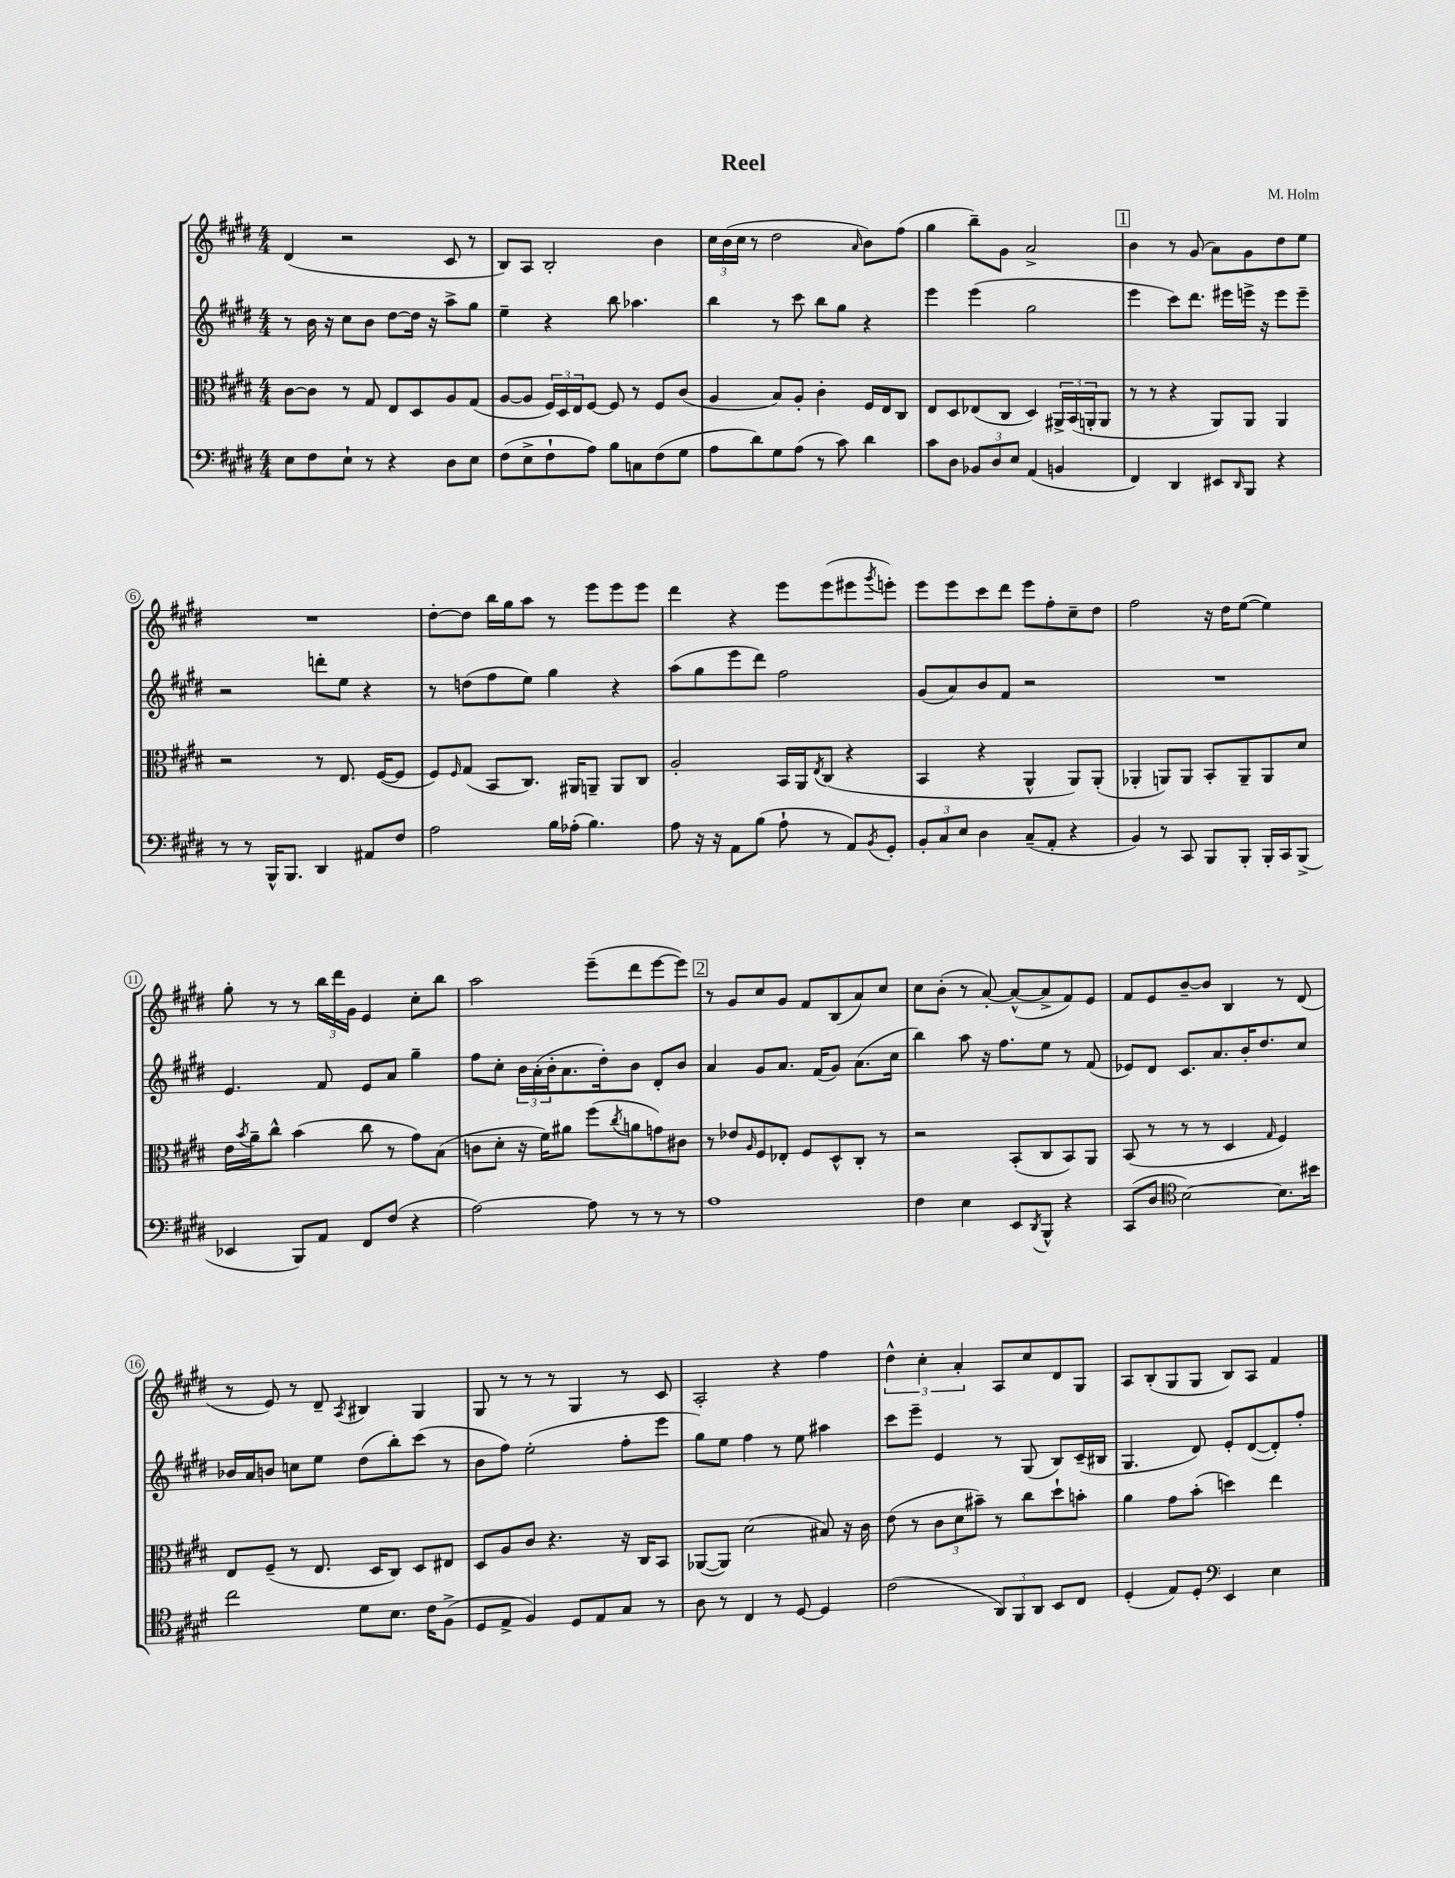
\header { title = "Reel" composer = "M. Holm" }
<<
\new StaffGroup <<
\new Staff = "s0" {
    \clef treble \key e \major \numericTimeSignature \time 4/4
    dis'4( r2 cis'8 r8 |
    b8) a8 b2-. b'4 |
    \tuplet 3/2 { cis''16 b'16( cis''16 } r8 dis''2 \grace { a'16 } b'8) fis''8( |
    gis''4 b''8--) gis'8 a'2-> |
    \mark \markup { \box "1" } b'4 r8 gis'8( a'8) gis'8 dis''8 e''8 |
    R1 |
    dis''8~-. dis''8 b''16 gis''16 a''8 r8 e'''8 e'''8 e'''8 |
    dis'''4 r4 e'''8 e'''8( eis'''8 \acciaccatura { gis'''8 } e'''8-.) |
    e'''8 e'''8 cis'''8 dis'''8 e'''8 fis''8-. cis''8-- dis''8 |
    fis''2 r16 dis''16 e''8~( e''4) |
    gis''8-. r8 r8 \tuplet 3/2 { b''16 dis'''16 gis'16 } e'4 cis''8-. b''8 |
    a''2 e'''8--( dis'''8 e'''8~ e'''8) |
    \mark \markup { \box "2" } r8 gis'8 cis''8 gis'8 fis'8 b8( a'8) cis''8 |
    cis''8 b'8-.( r8 a'8~-.) a'8~-^( a'8-> fis'8) e'8 |
    fis'8 e'8 b'8~-- b'8 b4 r8 dis'8( |
    r8 e'8) r8 dis'8-- \acciaccatura { a8 } bis4 gis4 |
    gis8 r8 r8 r8 gis4 r8 cis'8 |
    a2-. r4 fis''4 |
    \tuplet 3/2 { dis''4-^ cis''4-. a'4-. } a8 cis''8 dis'8 gis8 |
    a8 b8-.( gis8 gis8 b8) a8 fis'4 \bar "|." |
}
\new Staff = "s1" {
    \clef treble \key e \major \numericTimeSignature \time 4/4
    r8 b'16 r16 cis''8 b'8 dis''8~ dis''16 r16 a''8-> gis''8 |
    e''4-- r4 b''8 aes''4. |
    b''4 r8 cis'''8 b''8 gis''8 r4 |
    e'''4 e'''4( gis''2 |
    \mark \markup { \box "1" } e'''4 cis'''8) dis'''8. eis'''16 e'''16-> r16 e'''8 e'''8-- |
    r2 d'''8-. e''8 r4 |
    r8 d''8( fis''8 e''8) gis''4 r4 |
    a''8( gis''8 e'''8 dis'''8) fis''2 |
    gis'8( a'8) b'8 fis'8 r2 |
    R1 |
    e'4. fis'8 e'8 a'8 gis''4-- |
    fis''8 cis''8-. \tuplet 3/2 { b'16 a'16-.( b'16-. } a'8. dis''16-.) b'8 dis'8-. b'8 |
    \mark \markup { \box "2" } a'4 gis'8 a'8. fis'16( gis'8) a'8.( cis''16 |
    b''4) a''8 r16 fis''8. e''8 r8 fis'8( |
    ees'8) dis'8 cis'8. a'8. b'16-. dis''8. cis''8 |
    bes'16 a'16 b'8 c''8 e''8 dis''8( b''8-.) cis'''8( r8 |
    b'8 fis''8) e''2-.( fis''8-. e'''8 |
    gis''8) e''8 fis''4 r8 e''8 ais''4 |
    cis'''8 e'''8-- e'4 r8 gis8( b8) cis'16--( bis16 |
    gis4. dis'8) e'8-. dis'8~( dis'8-.) fis''8-. \bar "|." |
}
\new Staff = "s2" {
    \clef alto \key e \major \numericTimeSignature \time 4/4
    cis'8~ cis'8 r8 gis8 e8 dis8 a8 gis8( |
    a8~ a8 \tuplet 3/2 { fis16) dis16 e16 } fis8~ fis8 r8 fis8 cis'8( |
    a4 b8) a8-. cis'4-. fis16 e16 cis8 |
    e8 dis8 ees8( cis8 dis4) \tuplet 3/2 { ais,16-> b,16( a,16-. } a,8 |
    \mark \markup { \box "1" } r8 r8 r4 a,8) a,8 a,4 |
    r2 r8 e8. fis16~( fis8 |
    fis8) \grace { fis16 } gis8( b,8 cis8.) ais,16 a,8-- a,8 cis8 |
    a2-. b,16 a,16 \acciaccatura { e8 } cis8( r4 |
    b,4 r4 a,4-^ a,8) a,8-.( |
    aes,4-. a,8) a,8 b,8-. a,8-- a,8 dis'8 |
    e'16 \acciaccatura { b'8 } a'16-- cis''8-^ b'4( cis''8 r8 gis'8) b8( |
    c'8 dis'8-. r16 fis'16) ais'8 fis''8( \acciaccatura { cis''8 } a'8 g'8) cis'8 |
    \mark \markup { \box "2" } r8 ees'8 \grace { a16 } fis8 ees8-. fis8 dis8-^ cis8-. r8 |
    r2 b,8-.( cis8 b,8) a,8 |
    b,8( r8 r8 r8 dis4 \grace { gis16 } fis4) |
    e8 fis8--( r8 e8. dis16 cis8) dis8 eis8 |
    dis8 a8 cis'8 r4. r16 cis16 b,8 |
    aes,8~( aes,8) dis'2( bis8) r16 cis'16 |
    e'8( r8 \tuplet 3/2 { cis'8 dis'8 bis'8--) } r8 cis''8 dis''8-! b'8-. |
    a'4 gis'8 b'8-.( d''4) e''4 \bar "|." |
}
\new Staff = "s3" {
    \clef bass \key e \major \numericTimeSignature \time 4/4
    e8 fis8 e8-! r8 r4 dis8 e8 |
    fis8( e8-> fis8-! a8) b8 c8 fis8( gis8 |
    a8 dis'8) gis8 a8( r8 cis'8) dis'4 |
    cis'8 dis8 \tuplet 3/2 { bes,8 dis8 e8 } a,4( b,4 |
    \mark \markup { \box "1" } fis,4) dis,4 eis,8 \grace { dis,16 } b,,8 r4 |
    r8 r8 b,,16-^ b,,8. dis,4 ais,8 fis8 |
    a2 b16 aes16-.( b4.) |
    a8 r16 r16 a,8 b8( a8-! r8 a,8) \acciaccatura { b,8 } gis,8-. |
    \tuplet 3/2 { b,8-. cis8 e8 } dis4 cis8--( a,8-. r4 |
    b,4) r8 cis,8 b,,8 b,,8-. b,,16-. cis,16 b,,8->( |
    ees,4 b,,8) a,8 fis,8 fis8( r4 |
    a2~) a8 r8 r8 r8 |
    \mark \markup { \box "2" } a1 |
    fis4 e4 e,8 \acciaccatura { dis,8 } b,,8-^ r4 |
    cis,8( dis8 \clef tenor b2~) b8. bis'16 |
    cis''2 dis'8 b8. cis'16 fis8->( |
    dis8 e8-> fis4) dis8 e8 gis8 r8 |
    a8 r8 cis4 r8 dis8~ dis4 |
    cis'2( \tuplet 3/2 { a,8) fis,8 a,8 } b,8 cis8 |
    dis4-.( e8) dis8-. \clef bass e,4 e4 \bar "|." |
}
>>
>>
\layout { \context { \Score \override BarNumber.stencil = #(make-stencil-circler 0.1 0.3 ly:text-interface::print) } }
